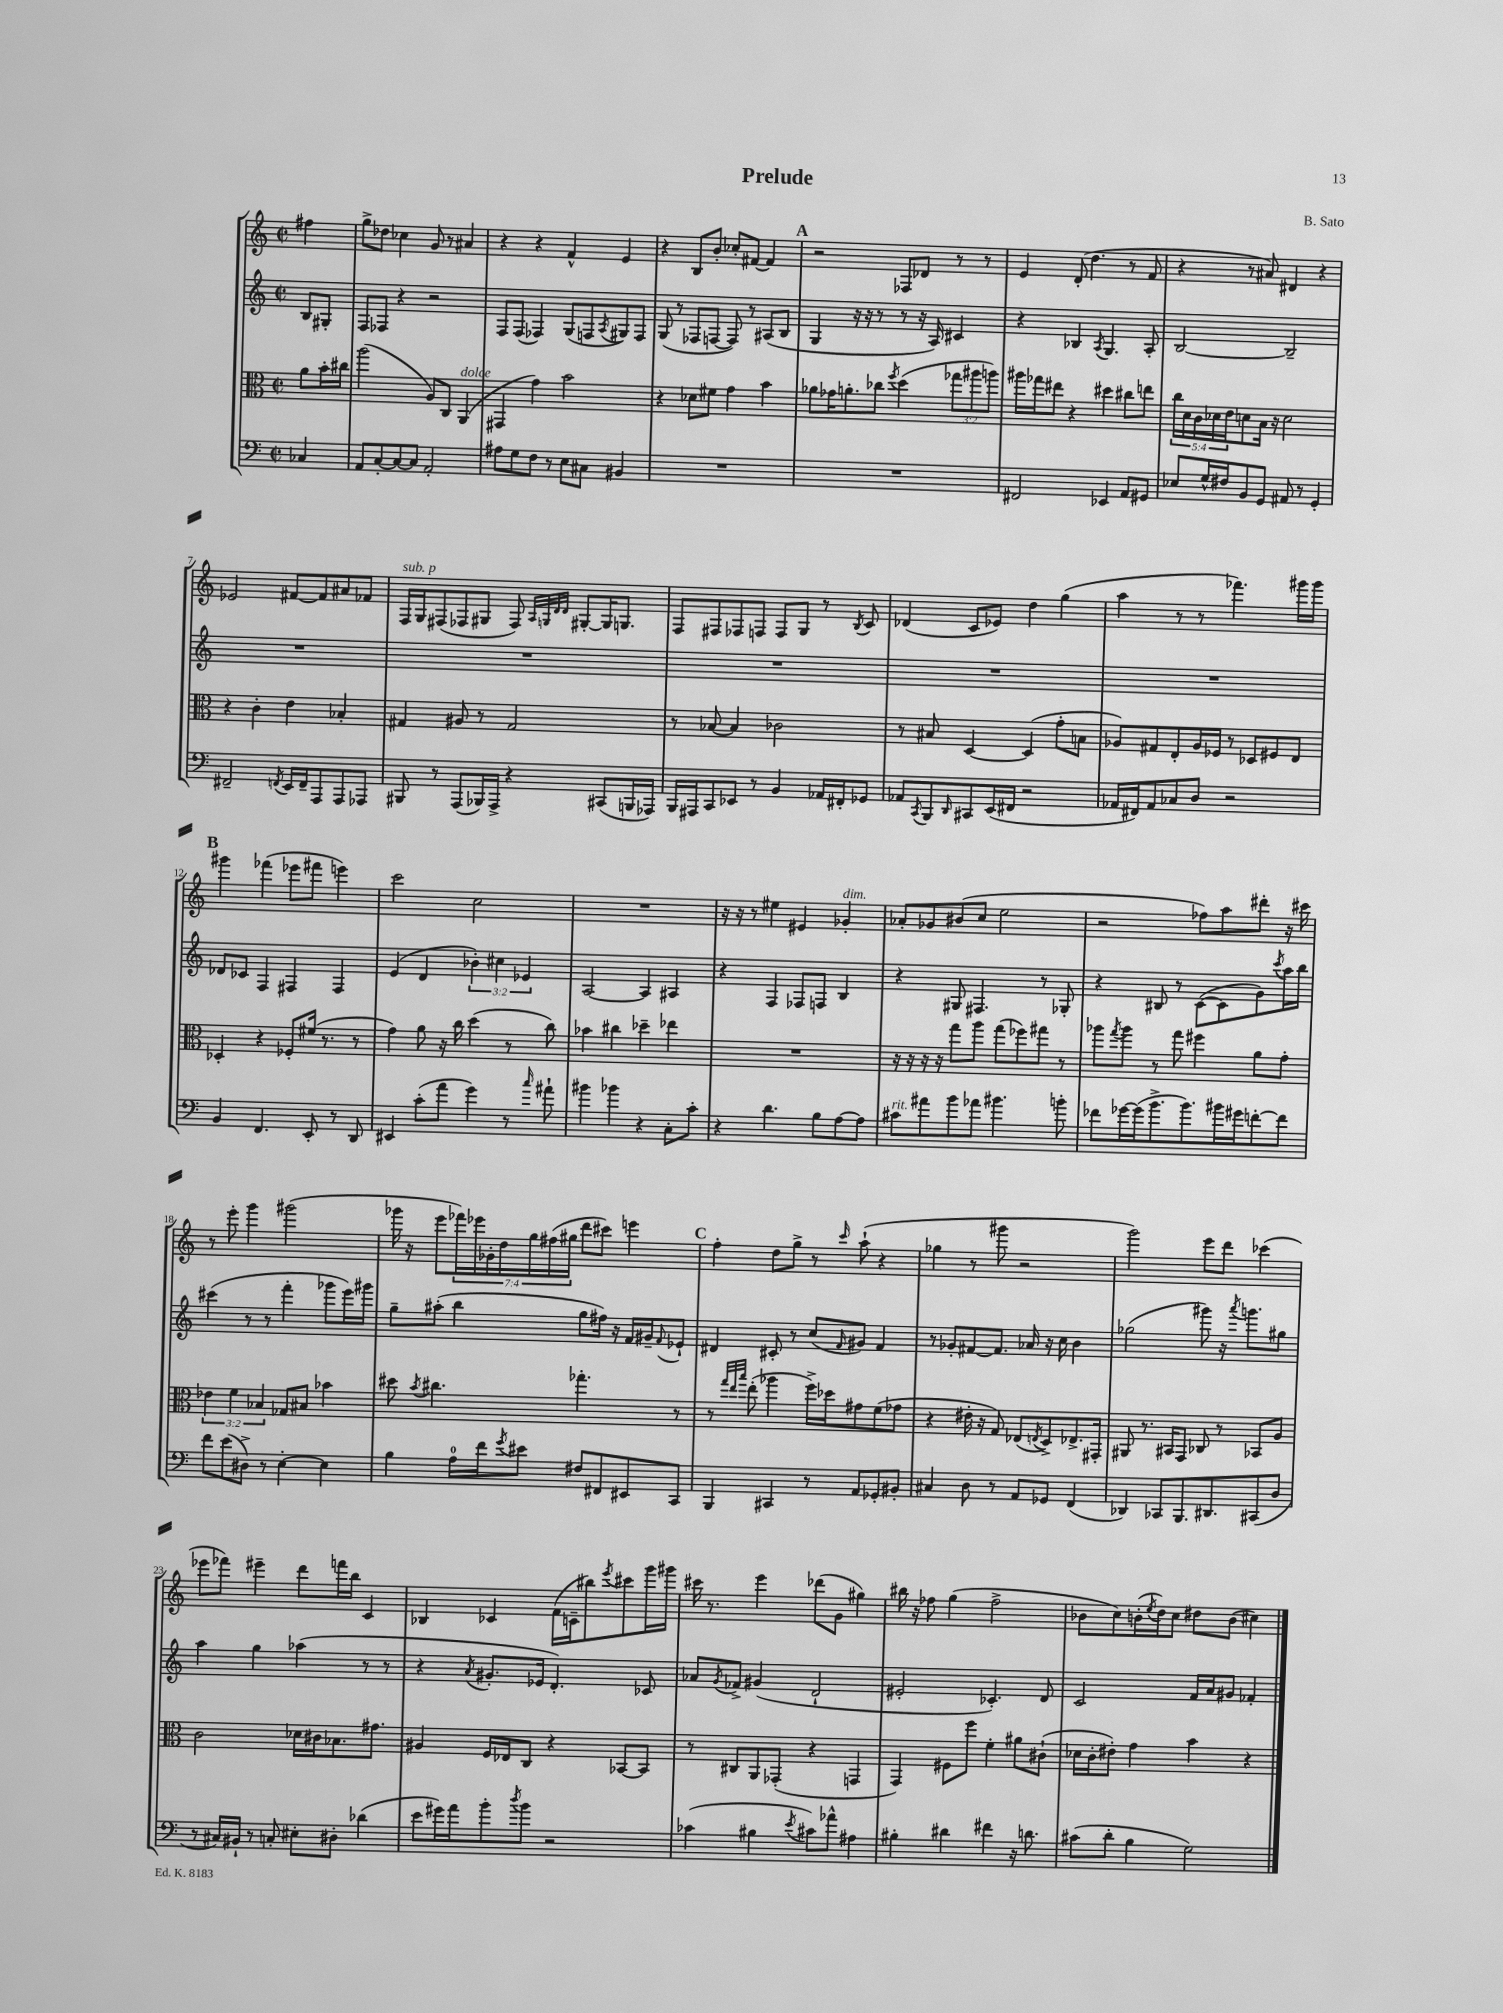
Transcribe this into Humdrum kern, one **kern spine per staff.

**kern	**kern	**kern	**kern
*part4	*part3	*part2	*part1
*staff4	*staff3	*staff2	*staff1
*clefF4	*clefC3	*clefG2	*clefG2
*k[]	*k[]	*k[]	*k[]
*M2/2	*M2/2	*M2/2	*M2/2
*met(c|)	*met(c|)	*met(c|)	*met(c|)
=	=	=	=
4C-X/	8a\L	8B/L	4ff#X\
.	16b'\L	8G#X'/J	.
.	16cc#X\JJ	.	.
=1	=1	=1	=1
8AA/L	(2aa\	8F/L	8gg^\L
[8C'/	.	8F-X/J	8dd-X\J
8C/_	.	4r	4cc-X\
8C/J]	.	.	.
2AA'/	8A/L)	2r	8g/
.	8C/J	.	8r
!	!LO:TX:a:i:t=dolce	!	!
.	(4AA/	.	4a#X/
=2	=2	=2	=2
8A#X\L	4GG#X/	8F/L	4r
8G\	.	(8F/J	.
8F\J	4g\)	4F-X/)	4r
8r	.	.	.
8E\L	2b\	(8G/L	4f^^/
8C#X\J	.	8Fn/	.
.	.	8qA/	.
4BB#X/	.	8G#X/)	4e/
.	.	8F/J	.
=3	=3	=3	=3
1r	4r	(8G/	4r
.	.	8r	.
.	8d-X\L	8F-X/L	8B/L
.	8f#X\J	[8Fn/J	8b'/J
.	4g\	8F/])	8cc-X'/L
.	.	8r	[8f#X/J
.	4b\	(8A#X/L	4f#/]
.	.	8B/J	.
!!LO:REH:place=s1:t=A
=4	=4	=4	=4
1r	8a-X\L	4G/	2r
.	16g-X\K	.	.
.	8.an'\	.	.
.	.	16r	.
.	.	16r	.
.	8cc-X\J	8r	.
.	8qff/	.	.
.	(4dd\	8r	8F-X/L
.	.	16r	8d-X/J
.	.	16A/)	.
.	12gg-X\L	4c#X/	8r
.	12aa#X\	.	.
.	.	.	8r
.	12aan\J)	.	.
=5	=5	=5	=5
2FF#X/	16aa#X\LL	4r	4e/
.	16gg-X\J	.	.
.	8ee#X\J	.	.
.	4r	4B-X/	(8d'/
.	.	.	4.dd\
.	.	8qA/	.
4EE-X/	4dd#X\	4.G/	.
8AA/L	8cc#X\L	.	8r
8GG#X/J	8een\J	8A'/	8f/
=6	=6	=6	=6
8E-X/L	20cc\LL	[2B/	4r
.	20d\	.	.
.	20c\	.	.
16G^^/L	.	.	.
.	20d-X\	.	.
16F#X/J	.	.	.
.	20e\J	.	.
8BB/	8dn\	.	8r
8GG/J	16B\Jk	.	8a#X/)
.	16r	.	.
8AA#X/	2d\	2B~/]	4d#X/
8r	.	.	.
4GG'/	.	.	4r
!!LO:LB:g=z
=7	=7	=7	=7
2FF#X~/	4r	1r	2e-X/
.	4c'\	.	.
8qFFn/	.	.	.
16EE/LL	4e\	.	[8f#X/L
16FF~/J	.	.	.
8AAA/	.	.	8f#/]
8AAA/	4B-X'/	.	8a#X/
8AAA-X/J	.	.	8f-X/J
=8	=8	=8	=8
!	!	!	!LO:TX:a:i:t=sub. p
8BBB#X/	4G#X/	1r	16F/LL
.	.	.	16G/J
8r	.	.	(8F#X/
(8AAA/L	8A#X/	.	8F-X/
16BBB-X/L)	8r	.	8G#X/J
16AAA^/JJ	.	.	.
4r	2G#/	.	8F-/)
.	.	.	32qqA/LLL
.	.	.	32qqGn/
.	.	.	32qqd/
.	.	.	32qqd/JJJ
.	.	.	[8G#X'/L
(8CC#X/L	.	.	16G#/K]
.	.	.	8.Gn/J
16BBBn/L	.	.	.
16AAA-X/JJ)	.	.	.
=9	=9	=9	=9
16BBB/LL	8r	1r	8F/L
16AAA#X/J	.	.	.
8CC/	[8B-X/	.	8F#X/
8EE-X/J	4B-/]	.	8F-X/
8r	.	.	8Fn/J
4BB/	2c-X\	.	8F/L
.	.	.	8G/J
16AA-X/LL	.	.	8r
16FF#X'/J	.	.	.
.	.	.	8qB/
8GG-X/J	.	.	8c/
=10	=10	=10	=10
8AA-X/L	8r	1r	(4d-X/
8qCC/	.	.	.
8BBB/	8B#X/	.	.
16qqDD/	.	.	.
8CC#X/	[4D/	.	8c/L
(16EE/L	.	.	8e-X/J)
16FF#X/JJ	.	.	.
2r	(4D/]	.	4dd\
.	8g'\L	.	(4gg\
.	8Bn\J	.	.
=11	=11	=11	=11
16AA-X/LL	8A-X/L)	1r	4aa\
16FF#X/J)	.	.	.
8AA-/	8G#X/	.	.
8C-X/	8E'/	.	8r
8D/J	16A-/L	.	8r
.	16F-X/JJ	.	.
2r	8r	.	4.fff-X\)
.	8D-X/L	.	.
.	8F#X/	.	.
.	8E/J	.	16ggg#X\LL
.	.	.	16ggg#\JJ
!!LO:LB:g=z
!!LO:REH:place=s1:t=B
=12	=12	=12	=12
4BB/	4D-X'/	8d-X/L	4ggg#X\
.	.	8c-X/J	.
4.FF/	4r	4F/	(4fff-X\
.	8F-X'/L	4F#X/	8eee-X\L
8EE'/	(16f#X/Jk	.	8fff#X\J
.	8.r	.	.
8r	.	4F#/	4eeen\)
8DD/	8r	.	.
=13	=13	=13	=13
4EE#X/	4g\)	(4e/	2ccc\
(8c'\L	8a\	4d/	.
8a\J	16r	.	.
.	16cc\	.	.
4g\)	(4dd\	6b-X'\)	2cc\
.	.	6cc#X\	.
8r	8r	.	.
.	.	6e-X/	.
16qqcc/	.	.	.
8a#X`\	8cc\)	.	.
=14	=14	=14	=14
4b#X\	4b-X\	[2A/	1r
4b-X\	4cc#X\	.	.
4r	4dd-X~\	4A/]	.
8C'\L	4ee-X\	4A#X/	.
8c'\J	.	.	.
=15	=15	=15	=15
4r	1r	4r	16r
.	.	.	16r
.	.	.	8r
4.d\	.	4F/	4ee#X\
.	.	8F-X/L	4e#X/
8B\L	.	8Fn/J	.
!	!	!	!LO:TX:a:i:t=dim.
[8A\	.	4B/	4g-X'/
8A\J]	.	.	.
=16	=16	=16	=16
!LO:TX:a:i:t=rit.	!	!	!
8c#X\L	16r	4r	8a-X'/L
.	16r	.	.
8a#X\	16r	.	8g-X/
.	16r	.	.
8b\	8gg\L	8G#X/	(8b#X/
8a-X\J	8aa\J	4.F#X/	8cc/J
4.b#X\	(8gg\L	.	2ee\
.	8ff-X\)	.	.
.	8gg#X\J	8r	.
8bn'\	8r	8G-X'/	.
=17	=17	=17	=17
8f-X\L	8aa-X\L	4r	2r
.	8qgg/	.	.
[16g-X\L	8aa-\J	.	.
(16g-\J]	.	.	.
8.b^\	8r	8B#X/	.
.	8gg\	8r	.
8.b\)	.	.	.
.	4ff#X\	([8c\L	8ff-X\L)
16b#X\L	.	8c\]	8aa\
16g#X\J	.	.	.
[8fn'\	8a\L	8g\)	8ddd#X'\J
.	.	8qccc/	.
8f\J]	8g'\J	16aa\L	16r
.	.	16bb\JJ	16ccc#X\
!!LO:LB:g=z
=18	=18	=18	=18
8f\L	6e-X\	(4ccc#X\	8r
(8e\	.	.	8eee'\
.	6f\	.	.
8D#X^\J)	.	8r	4ggg\
.	6B-X/	.	.
8r	.	8r	.
[4E'\	8G-X/L	4fff'\	(2ggg#X\
.	8B#X/J	.	.
4E\]	4b-X\	8ggg-X\L	.
.	.	16eee\L)	.
.	.	16ggg#X\JJ	.
=19	=19	=19	=19
4B\	8dd#X\	8gg~\L	16ggg-X\
.	.	.	16r
.	8qb/	.	.
.	4.cc#X\	(8aa#X'\J	8eee\L
16A\LL	.	4bb\	28fff-X\L)
.	.	.	28eee-X\
16f\J	.	.	.
.	.	.	28g-X'\
.	.	.	28dd\
8qg/	.	.	.
8e#X\J	.	.	.
.	.	.	28gg\
.	.	.	(28ff#X\
.	.	.	28gg#X\JJ
8F#X/L	4.gg-X'\	8gg\L	8ddd\L
8FF#X/	.	16ff#X\Jk)	8ccc#X\J)
.	.	16r	.
8EE#X/	.	16f/LL	4eeen\
.	.	16g#X~/J	.
.	.	8qqf/	.
8CC/J	8r	8e-X`/J	.
!!LO:REH:place=s1:t=C
=20	=20	=20	=20
4BBB/	8r	4d#X/	4ff'\
.	32qqgg/LLL	.	.
.	32qqee/	.	.
.	32qqbb/JJJ	.	.
.	(8ee'\	.	.
4CC#X/	4aa-X\	8c#X'/	8dd\L
.	.	8r	8gg^\J
8r	16ff^\LL)	(8cc/L	8r
.	16dd-X\J	.	.
.	.	16qqf/	16qqccc/
8AA/L	8g#X\	8g#X/J)	(8aa`\
8GG-X'/	(8f\	4f/	4r
8BB#X'/J	8g-X\J	.	.
=21	=21	=21	=21
4C#X/	4r	8r	4gg-X\
.	.	8g-X'/L	.
8D\	16e#X'\	[8f#X/	8r
.	16r	.	.
8r	8G/)	8.f#/J]	8ggg#X\
8AA/L	(8E-X/L	.	2r
.	.	16a-X/	.
.	8qEn/	.	.
8GG-X/J	8D^/)	16r	.
.	.	16cc\	.
(4FF/	8.E-X^/	4b\	.
.	16GG#X'/Jk	.	.
=22	=22	=22	=22
4DD-X/)	8AA#X/	(2gg-X\	2ggg\)
.	8.r	.	.
8CC-X/L	.	.	.
.	16BB#X/KL	.	.
8.BBB/	8GG/J	.	.
.	8C-X/	8ggg#X\)	8eee\L
8.DD#X/	.	.	.
.	8r	16r	8ddd\J
.	.	8qaaa/	.
.	.	8.gggn\L	.
(8CC#X/	8BB-X/L	.	(4ccc-X\
8D/J	8A/J	8gg#X\J	.
!!LO:LB:g=z
=23	=23	=23	=23
8r	2c\	4aa\	8eee-X\L
16C#X/LL)	.	.	8fff-X\J)
16BB#X`/JJ	.	.	.
8r	.	4gg\	4eee#X~\
8Cn'/	.	.	.
8E#X'\L	16d-X\LL	(4aa-X\	8ddd\L
.	16c#X\J	.	.
8D#X'\J	8.B-X\	.	16fffn\L
.	.	.	16bb\JJ
(4d-X\	.	8r	4c/
.	8.g#X\J	.	.
.	.	8r	.
=24	=24	=24	=24
8e\L	4A#X/	4r	4B-X/
16g#X\L)	.	.	.
16a\J	.	.	.
.	.	8qa/	.
8b'\	16F/LL	8.g#X'/L	4c-X/
.	16E-X/J	.	.
8qdd/	.	.	.
8b\J	8C/J	.	.
.	.	16e-X/Jk	.
2r	4r	4.d'/)	(16f\LL
.	.	.	16cn~\J
.	.	.	8bb#X\)
.	.	.	8qeee/
.	[8BB-X/L	.	8ccc#X\
.	8BB-/J]	8c-X/	16ggg\L
.	.	.	16ggg#X\JJ
=25	=25	=25	=25
(4c-X\	8r	8a-X/L	16ccc#X\
.	.	.	8.r
.	.	8qg/	.
.	8C#X/L	8f-X^/J	.
4B#X\	8AA/	(4g#X/	4eee\
.	(8GG-X'/J	.	.
8qe/	.	.	.
8c#X\L)	4r	2d`/	(8ddd-X\L
8a-X^^\J	.	.	8g\J
4A#X\	4GGn/	.	4gg#X\)
=26	=26	=26	=26
4B#X'\	4GG/)	2e#X'/	16bb#X\
.	.	.	16r
.	.	.	8ff-X\
4d#X\	8F#X\L	.	(4gg\
.	8ff\J	.	.
4f#X\	4f'\	4.c-X'/)	2ff-^\
16r	8a#X\L	.	.
8.dn\	.	.	.
.	(8c#X`\J	8d/	.
=27	=27	=27	=27
(8c#X\L	16d-X\LL	2c/	8b-X\L
.	16c'\J	.	.
8d'\J	8e#X'\J)	.	8cc\)
4B\	4g\	.	(16bn'\L
.	.	.	8qee/
.	.	.	16dd\J)
.	.	.	8cc\J
2G\)	4b\	16f/LL	8dd#X\L
.	.	16a/J	.
.	.	8g#X/J	(8b\J
.	4r	4f-X'/	4cc#X\)
==	==	==	==
*-	*-	*-	*-
